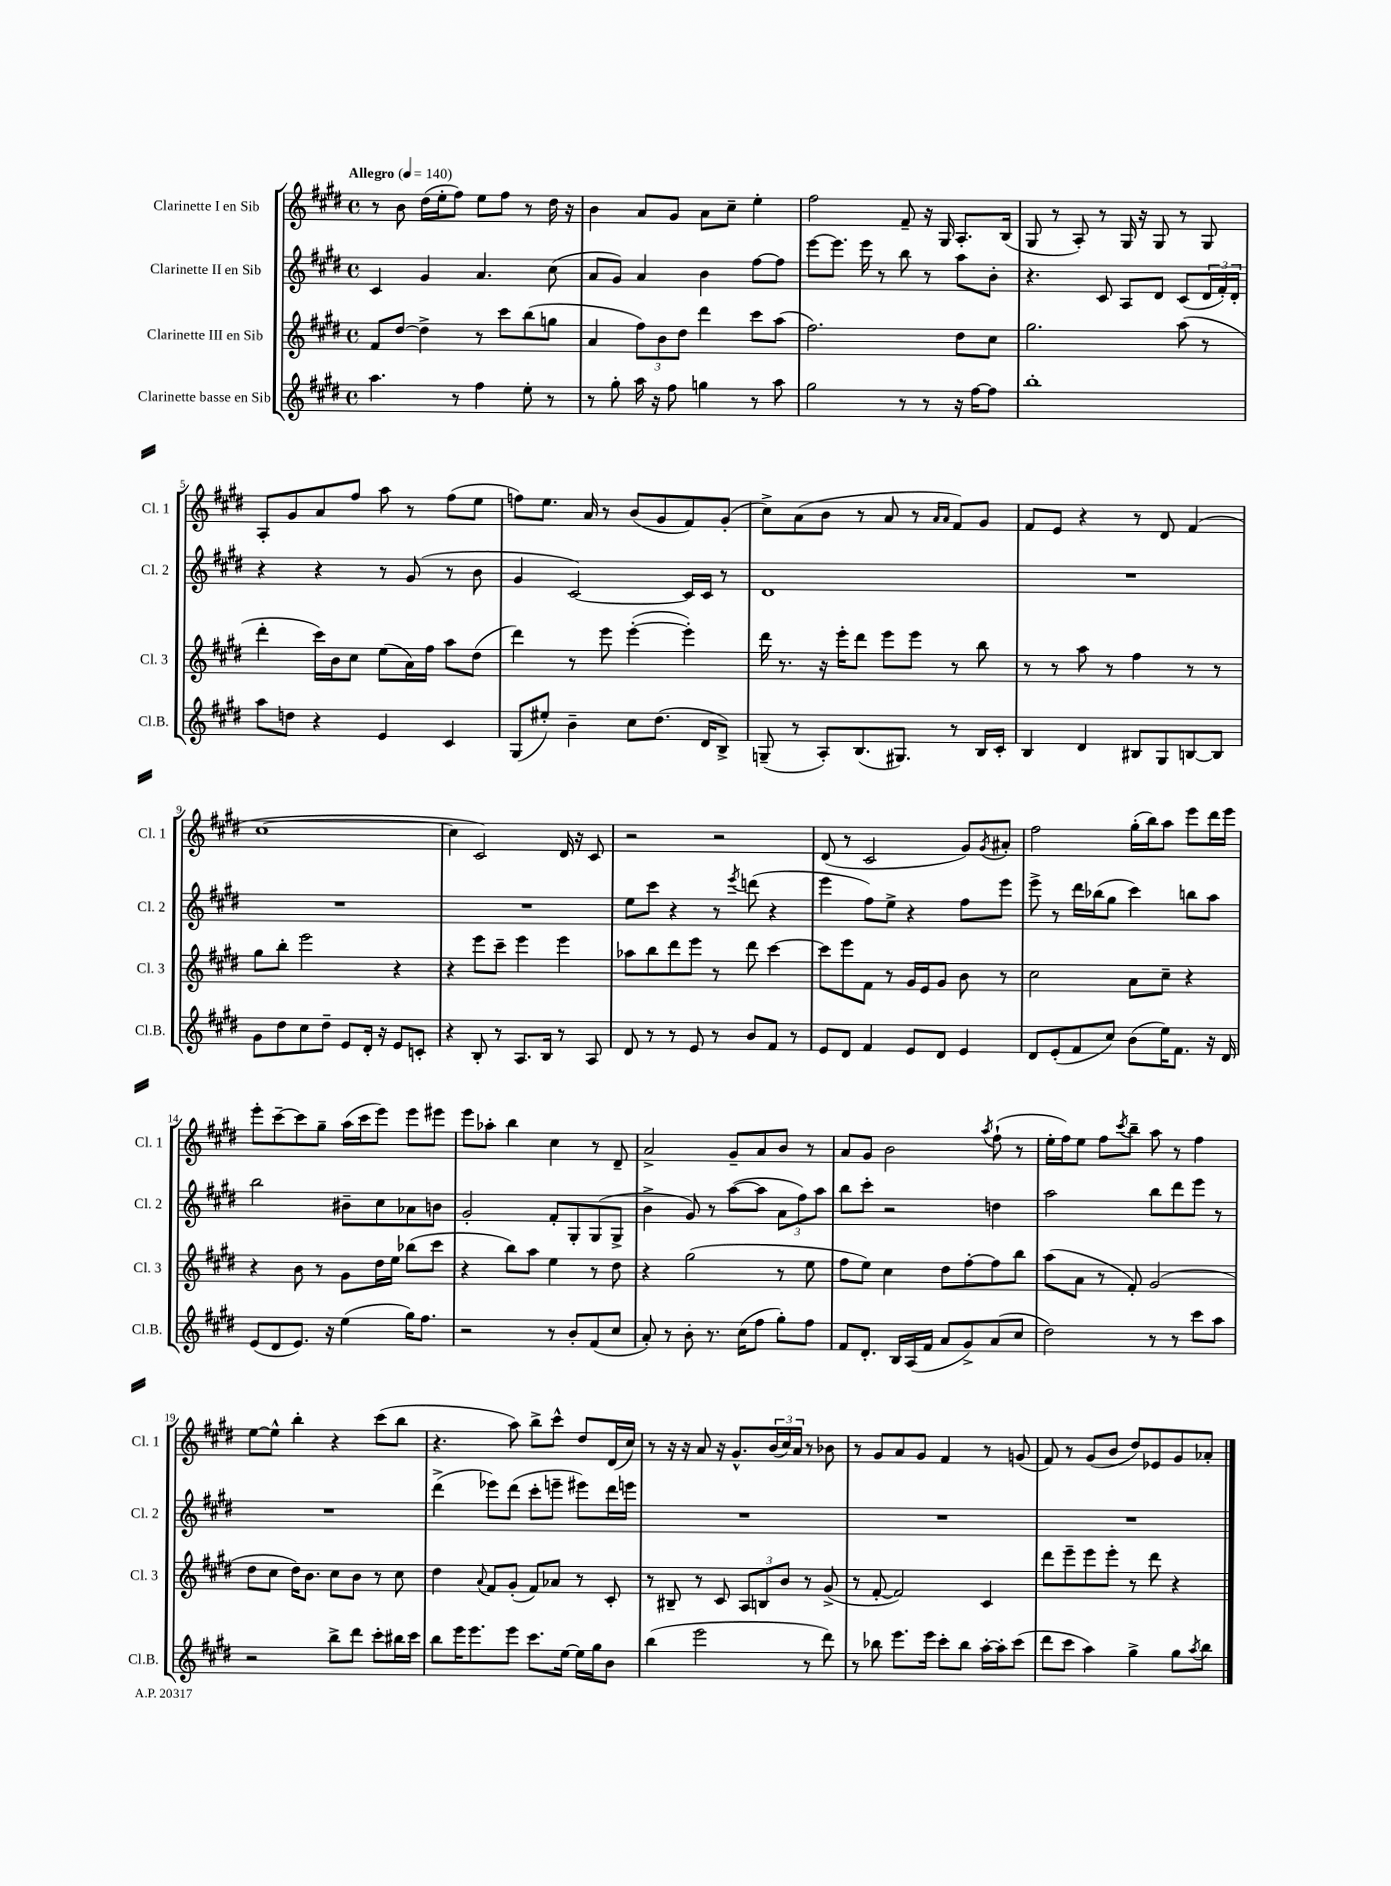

**kern	**kern	**kern	**kern
*staff4	*staff3	*staff2	*staff1
*clefG2	*clefG2	*clefG2	*clefG2
*k[f#c#g#d#]	*k[f#c#g#d#]	*k[f#c#g#d#]	*k[f#c#g#d#]
*M4/4	*M4/4	*M4/4	*M4/4
*met(c)	*met(c)	*met(c)	*met(c)
*MM140	*MM140	*MM140	*MM140
4.aa	8f#	4c#	8r
.	[8dd#	.	8b
.	4dd#^]	4g#	(16dd#
.	.	.	16ee'
8r	.	.	8ff#)
4ff#	8r	4.a	8ee
.	8ccc#	.	8ff#
8ee'	(8bb	.	8r
8r	8gg	(8cc#	16dd#
.	.	.	16r
=	=	=	=
8r	4a	8a	4b
8gg#'	.	8g#)	.
16aa	12ff#)	4a	8a
16r	.	.	.
.	12b	.	.
8ff#	.	.	8g#
.	12dd#	.	.
4gg	4ddd#	4b	8a
.	.	.	8cc#~
8r	8ccc#	[8ff#	4ee'
8aa	(8aa	8ff#]	.
=	=	=	=
2gg#	2.ff#)	[8eee	2ff#
.	.	8.eee]	.
.	.	16eee	.
.	.	8r	.
8r	.	8bb	8f#~
8r	.	8r	16r
.	.	.	16G#
16r	8dd#	8aa	8.A'
[16ff#	.	.	.
8ff#]	8cc#	8b'	.
.	.	.	(16B
=	=	=	=
1bb'	2.gg#	4.r	8G#
.	.	.	8r
.	.	.	8A')
.	.	8c#	8r
.	.	8A	16G#
.	.	.	16r
.	.	8d#	8G#
.	(8aa	(8c#	8r
.	8r	24d#	8G#
.	.	24f#')	.
.	.	24d#'	.
=	=	=	=
8aa	4ddd#'	4r	8A'
8dd	.	.	8g#
4r	16ccc#)	4r	8a
.	16b	.	.
.	8cc#	.	8ff#
4e	(8ee	8r	8aa
.	16a)	(8g#	8r
.	16ff#	.	.
4c#	8aa	8r	(8ff#
.	(8dd#	8b	8ee
=	=	=	=
(8G#	4ddd#)	4g#	8ff)
8ee#')	.	.	8.ee
4b~	8r	[2c#)	.
.	.	.	16a
.	8eee	.	8r
8cc#	([4eee'	.	(8b
(8.dd#	.	.	8g#
.	4eee'])	16c#]	8f#)
16d#	.	16c#	.
8B^)	.	8r	(8g#'
=	=	=	=
(8G~	16ddd#	1d#	8cc#^)
.	8.r	.	.
8r	.	.	(8a
8A')	16r	.	8b
.	16eee'	.	.
(8.B	8ddd#	.	8r
.	8eee	.	8a
8.G#)	.	.	.
.	8eee	.	8r
.	.	.	16qqa
.	.	.	16qqa
8r	8r	.	8f#)
16B	8bb	.	8g#
16c#'	.	.	.
=	=	=	=
4B	8r	1r	8f#
.	8r	.	8e
4d#	8aa	.	4r
.	8r	.	.
8B#	4ff#	.	8r
8G#	.	.	8d#
[8B	8r	.	(4f#
8B]	8r	.	.
=	=	=	=
8g#	8gg#	1r	[1cc#
8dd#	8bb'	.	.
8cc#	2eee	.	.
8dd#~	.	.	.
8e	.	.	.
16d#'	.	.	.
16r	.	.	.
8e	4r	.	.
8c'	.	.	.
=	=	=	=
4r	4r	1r	4cc#]
8B'	8eee	.	2c#)
8r	8ccc#~	.	.
8.A	4eee	.	.
16B	.	.	.
8r	4eee	.	16d#
.	.	.	16r
8A	.	.	8c#
=	=	=	=
8d#	8aa-	8ee	2r
8r	8bb	8ccc#	.
8r	8ddd#	4r	.
8e	8eee	.	.
8r	8r	8r	2r
.	.	8qeee	.
8b	8ddd#	(8ddd	.
8f#	[4ccc#	4r	.
8r	.	.	.
=	=	=	=
8e	8ccc#]	4eee	(8d#
8d#	8eee	.	8r
4f#	8f#	8ff#)	2c#
.	8r	8ee^	.
8e	16g#	4r	.
.	16e	.	.
8d#	8g#	.	.
4e	8b	8ff#	8g#)
.	.	.	8qg#
.	8r	8eee	8a#'
=	=	=	=
8d#	2cc#	8eee^	2ff#
(8e'	.	8r	.
8f#	.	16ddd#	.
.	.	(16bb-	.
8cc#)	.	8gg#	.
(8b	8a	4ccc#)	(16gg#'
.	.	.	16bb)
16ee)	8cc#~	.	8aa
8.f#	.	.	.
.	4r	8bb	8eee
16r	.	8aa	16ddd#
16d#	.	.	16eee
=	=	=	=
(8e	4r	2bb	8eee'
8d#	.	.	[8ccc#~
8.e)	8b	.	8ccc#]
.	8r	.	8gg#~
16r	.	.	.
(4ee	8g#	8b#~	(16aa
.	.	.	16ccc#
.	16dd#	8cc#	8eee)
.	16ee	.	.
16gg#)	(8bb-	8a-	8eee
8.ff#	.	.	.
.	8ccc#	8b	8eee#
=	=	=	=
2r	4r	2g#'	8eee
.	.	.	8aa-'
.	8bb)	.	4bb
.	8aa	.	.
8r	4ee	8f#'	4cc#
8b'	.	8G#'	.
(8f#	8r	(8G#	8r
8cc#	8dd#	8G#^	8d#~
=	=	=	=
8a')	4r	4b^	2a^
8r	.	.	.
8b'	(2gg#	8g#)	.
8.r	.	8r	.
.	.	([8aa	8g#~
(16cc#	.	.	.
8ff#	.	8aa]	8a
8gg#')	8r	12a	8b
.	.	12ff#)	.
8ff#	8ee	.	8r
.	.	12aa	.
=	=	=	=
8f#	8ff#	8bb	8a
8.d#'	8ee)	8ccc#'	8g#
.	4cc#	2r	2b
16B	.	.	.
(16A	.	.	.
16f#	.	.	.
8a	8dd#	.	.
8g#^)	[8ff#'	.	.
.	.	.	8qaa
(8a	8ff#]	4dd	(8ff#`
8cc#	8bb	.	8r
=	=	=	=
2dd#)	(8aa	2aa	16ee'
.	.	.	16ff#)
.	8a	.	8ee
.	8r	.	8ff#
.	.	.	8qccc#
.	8f#')	.	8bb~
8r	(2g#	8bb	8aa
8r	.	8ddd#	8r
8ccc#	.	8eee	4ff#
8aa	.	8r	.
=	=	=	=
2r	8dd#	1r	[8ee
.	8cc#	.	8ee^^]
.	16dd#)	.	4bb'
.	8.b	.	.
8bb^	8cc#	.	4r
8ddd#	8b	.	.
8ccc#'	8r	.	(8ccc#
16bb#	8cc#	.	8bb
16ccc#	.	.	.
=	=	=	=
8bb	4dd#	(4ddd#^	4.r
16eee	.	.	.
8.eee	.	.	.
.	8qqa	.	.
.	8f#	8eee-)	.
8eee	(8g#'	(8ddd#	8aa)
8.ccc#	8f#)	8ccc#'	8bb^
.	8a-	8eee~	8ccc#^^
[16ee	.	.	.
16ee]	8r	8eee#)	8dd#
16gg#	.	.	.
8b	8c#'	16ddd#	(16d#
.	.	16eee	16cc#)
=	=	=	=
(4bb	8r	1r	8r
.	8B#~	.	16r
.	.	.	16r
2eee	8r	.	8a
.	8c#	.	16r
.	.	.	8.g#^^
.	12A	.	.
.	12B	.	.
.	.	.	(24b
.	12b	.	24cc#)
.	.	.	24a
8r	8r	.	8r
8ddd#)	(8g#^	.	8b-
=	=	=	=
8r	8r	1r	8r
8bb-	[8f#'	.	8g#
8.eee	2f#])	.	8a
.	.	.	8g#
16eee	.	.	.
8ccc#'	.	.	4f#
8bb-	.	.	.
[16aa'	4c#	.	8r
16aa']	.	.	.
(8ccc#	.	.	(8g
=	=	=	=
8ddd#	8ddd#	1r	8f#)
8ccc#	8eee~	.	8r
4aa)	8eee	.	(8g#
.	8eee'	.	8b
4gg#^	8r	.	8dd#)
.	8ddd#	.	8e-
8gg#	4r	.	8g#
8qaa	.	.	.
8bb	.	.	8a-'
==	==	==	==
*-	*-	*-	*-
